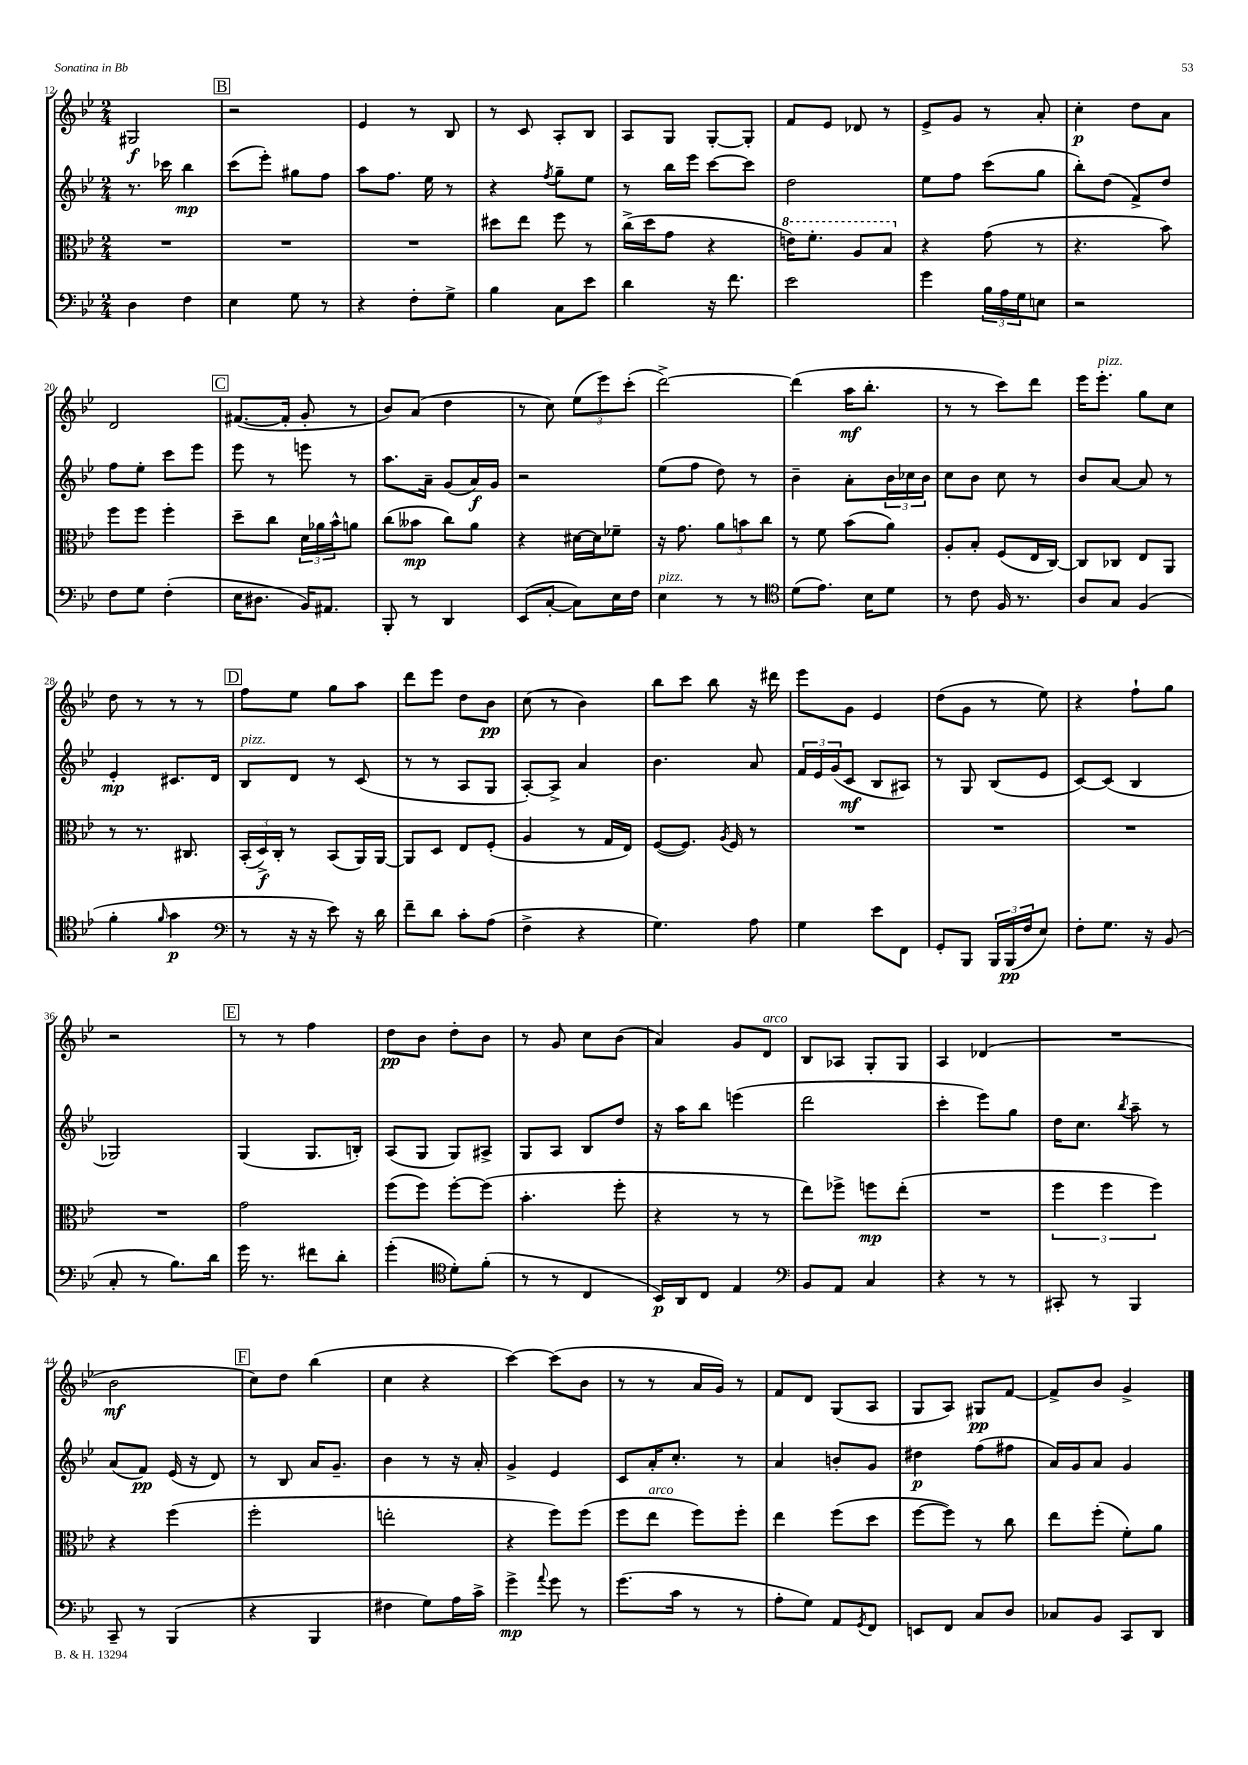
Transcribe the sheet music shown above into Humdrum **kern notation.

**kern	**dynam	**kern	**dynam	**kern	**dynam	**kern	**dynam
*part4	*part4	*part3	*part3	*part2	*part2	*part1	*part1
*staff4	*staff4	*staff3	*staff3	*staff2	*staff2	*staff1	*staff1
*clefF4	*	*clefC3	*	*clefG2	*	*clefG2	*
*k[b-e-]	*	*k[b-e-]	*	*k[b-e-]	*	*k[b-e-]	*
*M2/4	*	*M2/4	*	*M2/4	*	*M2/4	*
=12	=12	=12	=12	=12	=12	=12	=12
4D\	.	2r	.	8.r	.	2G#X/	f
.	.	.	.	16ccc-X\	.	.	.
4F\	.	.	.	4bb-\	mp	.	.
!!LO:REH:place=s1:t=B
=13	=13	=13	=13	=13	=13	=13	=13
4E-\	.	2r	.	(8ccc\L	.	2r	.
.	.	.	.	8eee-'\J)	.	.	.
8G\	.	.	.	8gg#X\L	.	.	.
8r	.	.	.	8ff\J	.	.	.
=14	=14	=14	=14	=14	=14	=14	=14
4r	.	2r	.	8aa\L	.	4e-/	.
.	.	.	.	8.ff\J	.	.	.
8F'\L	.	.	.	.	.	8r	.
.	.	.	.	16ee-\	.	.	.
8G^\J	.	.	.	8r	.	8B-/	.
=15	=15	=15	=15	=15	=15	=15	=15
4B-\	.	8dd#X\L	.	4r	.	8r	.
.	.	8ee-\J	.	.	.	8c/	.
.	.	.	.	8qff/	.	.	.
8C\L	.	8ff\	.	8gg~\L	.	8A'/L	.
8e-\J	.	8r	.	8ee-\J	.	8B-/J	.
=16	=16	=16	=16	=16	=16	=16	=16
4d\	.	(16cc^\LL	.	8r	.	8A/L	.
.	.	16dd\J	.	.	.	.	.
.	.	8g\J	.	16bb-\LL	.	8G/J	.
.	.	.	.	16eee-\JJ	.	.	.
16r	.	4r	.	[8ccc\L	.	[8G'/L	.
8.f\	.	.	.	.	.	.	.
.	.	.	.	8ccc\J]	.	8G'/J]	.
=17	=17	=17	=17	=17	=17	=17	=17
*	*	*8va	*	*	*	*	*
2e-\	.	16een\KL)	.	2dd\	.	8f/L	.
.	.	8.ff'\J	.	.	.	.	.
.	.	.	.	.	.	8e-/J	.
.	.	8a/L	.	.	.	8d-X/	.
.	.	8b-/J	.	.	.	8r	.
=18	=18	=18	=18	=18	=18	=18	=18
*	*	*X8va	*	*	*	*	*
4g\	.	4r	.	8ee-\L	.	8e-^/L	.
.	.	.	.	8ff\J	.	8g/J	.
24B-\LL	.	(8g\	.	(8ccc\L	.	8r	.
24A\	.	.	.	.	.	.	.
24G\J	.	.	.	.	.	.	.
8En\J	.	8r	.	8gg\J	.	8a'/	.
=19	=19	=19	=19	=19	=19	=19	=19
2r	.	4.r	.	8bb-'\L)	.	4cc'\	p
.	.	.	.	(8dd\J	.	.	.
.	.	.	.	8f^/L)	.	8dd\L	.
.	.	8b-\)	.	8dd/J	.	8a\J	.
!!LO:LB:g=z
=20	=20	=20	=20	=20	=20	=20	=20
8F\L	.	8ff\L	.	8ff\L	.	2d/	.
8G\J	.	8ff\J	.	8ee-'\J	.	.	.
(4F'\	.	4ff'\	.	8ccc\L	.	.	.
.	.	.	.	8eee-\J	.	.	.
!!LO:REH:place=s1:t=C
=21	=21	=21	=21	=21	=21	=21	=21
16E-\KL	.	8dd~\L	.	8eee-\	.	([8.f#X/L	.
8.D#X\J	.	.	.	.	.	.	.
.	.	8cc\J	.	8r	.	.	.
.	.	.	.	.	.	16f#'/Jk]	.
16BB-/KL)	.	24d\LL	.	8eeen\	.	8g'/	.
.	.	24a-X\	.	.	.	.	.
8.AA#X/J	.	.	.	.	.	.	.
.	.	24b-^^\J	.	.	.	.	.
.	.	8an\J	.	8r	.	8r	.
=22	=22	=22	=22	=22	=22	=22	=22
8BBB-'/	.	(8cc\L	.	8.aa\L	.	8b-/L)	.
8r	.	8b--X\J	mp	.	.	(8a/J	.
.	.	.	.	16a~\Jk	.	.	.
4DD/	.	8cc\L)	.	(8g/L	.	4dd\	.
.	.	8a\J	.	16a/L)	f	.	.
.	.	.	.	16g/JJ	.	.	.
=23	=23	=23	=23	=23	=23	=23	=23
(8EE-/L	.	4r	.	2r	.	8r	.
[8C'/J	.	.	.	.	.	8cc\)	.
8C\L])	.	[16d#X\LL	.	.	.	(12ee-\L	.
.	.	16d#\J]	.	.	.	.	.
.	.	.	.	.	.	12eee-\)	.
16E-\L	.	8f-X~\J	.	.	.	.	.
.	.	.	.	.	.	(12ccc'\J	.
16F\JJ	.	.	.	.	.	.	.
=24	=24	=24	=24	=24	=24	=24	=24
!LO:TX:a:i:t=pizz.	!	!	!	!	!	!	!
4E-\	.	16r	.	(8ee-\L	.	[2ddd^\)	.
.	.	8.g\	.	.	.	.	.
.	.	.	.	8ff\J	.	.	.
8r	.	12a\L	.	8dd\)	.	.	.
.	.	12bn\	.	.	.	.	.
8r	.	.	.	8r	.	.	.
.	.	12cc\J	.	.	.	.	.
=25	=25	=25	=25	=25	=25	=25	=25
*clefC4	*	*	*	*	*	*	*
(8d\L	.	8r	.	4b-~\	.	(4ddd\]	.
8.e-\J)	.	8f\	.	.	.	.	.
.	.	(8b-\L	.	8a'\L	.	16aa\KL	mf
16B-\KL	.	.	.	.	.	8.bb-'\J	.
8d\J	.	8a\J)	.	24b-\L	.	.	.
.	.	.	.	24cc-X\	.	.	.
.	.	.	.	24b-\JJ	.	.	.
=26	=26	=26	=26	=26	=26	=26	=26
8r	.	8A'/L	.	8cc\L	.	8r	.
8c\	.	8B-'/J	.	8b-\J	.	8r	.
16F/	.	(8F/L	.	8cc\	.	8ccc\L)	.
8.r	.	.	.	.	.	.	.
.	.	16E-/L	.	8r	.	8ddd\J	.
.	.	[16C/JJ)	.	.	.	.	.
=27	=27	=27	=27	=27	=27	=27	=27
8A/L	.	8C/L]	.	8b-/L	.	16eee-\KL	.
!	!	!	!	!	!	!LO:TX:a:i:t=pizz.	!
.	.	.	.	.	.	8.eee-'\J	.
8G/J	.	8C-X/J	.	[8a/J	.	.	.
(4F/	.	8E-/L	.	8a/]	.	8gg\L	.
.	.	8AA/J	.	8r	.	8cc\J	.
!!LO:LB:g=z
=28	=28	=28	=28	=28	=28	=28	=28
4f'\	.	8r	.	4e-'/	mp	8dd\	.
.	.	8.r	.	.	.	8r	.
16qqf/	.	.	.	.	.	.	.
4g\	p	.	.	8.c#X/L	.	8r	.
.	.	8.C#X/	.	.	.	.	.
.	.	.	.	.	.	8r	.
.	.	.	.	16d/Jk	.	.	.
!!LO:REH:place=s1:t=D
=29	=29	=29	=29	=29	=29	=29	=29
*clefF4	*	*	*	*	*	*	*
!	!	!	!	!LO:TX:a:i:t=pizz.	!	!	!
8r	.	(24BB-'/LL	.	8B-/L	.	8ff\L	.
.	.	24D^/)	f	.	.	.	.
.	.	24C'/JJ	.	.	.	.	.
16r	.	8r	.	8d/J	.	8ee-\J	.
16r	.	.	.	.	.	.	.
8e-\)	.	(8BB-/L	.	8r	.	8gg\L	.
16r	.	16AA/L)	.	(8c/	.	8aa\J	.
16d\	.	[16AA/JJ	.	.	.	.	.
=30	=30	=30	=30	=30	=30	=30	=30
8f~\L	.	8AA/L]	.	8r	.	8ddd\L	.
8d\J	.	8D/J	.	8r	.	8eee-\J	.
8c'\L	.	8E-/L	.	8A/L	.	8dd\L	.
(8A\J	.	(8F'/J	.	8G/J	.	8b-\J	pp
=31	=31	=31	=31	=31	=31	=31	=31
4F^\	.	4A/	.	[8A'/L)	.	(8cc\	.
.	.	.	.	8A^/J]	.	8r	.
4r	.	8r	.	4a/	.	4b-\)	.
.	.	16G/LL	.	.	.	.	.
.	.	16E-/JJ)	.	.	.	.	.
=32	=32	=32	=32	=32	=32	=32	=32
4.G\)	.	([8F/L	.	4.b-\	.	8bb-\L	.
.	.	8.F/J])	.	.	.	8ccc\J	.
.	.	.	.	.	.	8bb-\	.
.	.	8qA/	.	.	.	.	.
.	.	16F/	.	.	.	.	.
8A\	.	8r	.	8a/	.	16r	.
.	.	.	.	.	.	16ddd#X\	.
=33	=33	=33	=33	=33	=33	=33	=33
4G\	.	2r	.	24f/LL	.	8eee-\L	.
.	.	.	.	24e-/	.	.	.
.	.	.	.	(24g/J	.	.	.
.	.	.	.	8c/J	mf	8g\J	.
8e-\L	.	.	.	8B-/L	.	4e-/	.
8FF\J	.	.	.	8A#X/J)	.	.	.
=34	=34	=34	=34	=34	=34	=34	=34
8GG'/L	.	2r	.	8r	.	(8dd\L	.
8BBB-/J	.	.	.	8G/	.	8g\J	.
24BBB-/LL	.	.	.	(8B-/L	.	8r	.
(24BBB-/	pp	.	.	.	.	.	.
24F/J	.	.	.	.	.	.	.
8E-/J)	.	.	.	8e-/J	.	8ee-\)	.
=35	=35	=35	=35	=35	=35	=35	=35
8F'\L	.	2r	.	[8c/L)	.	4r	.
8.G\J	.	.	.	(8c/J]	.	.	.
.	.	.	.	4B-/	.	8ff`\L	.
16r	.	.	.	.	.	.	.
(8BB-/	.	.	.	.	.	8gg\J	.
!!LO:LB:g=z
=36	=36	=36	=36	=36	=36	=36	=36
8C'/	.	2r	.	2G-X/)	.	2r	.
8r	.	.	.	.	.	.	.
8.B-\L)	.	.	.	.	.	.	.
16d\Jk	.	.	.	.	.	.	.
!!LO:REH:place=s1:t=E
=37	=37	=37	=37	=37	=37	=37	=37
16g\	.	2g\	.	(4G/	.	8r	.
8.r	.	.	.	.	.	.	.
.	.	.	.	.	.	8r	.
8f#X\L	.	.	.	8.G/L	.	4ff\	.
8d'\J	.	.	.	.	.	.	.
.	.	.	.	16Bn'/Jk)	.	.	.
=38	=38	=38	=38	=38	=38	=38	=38
(4g'\	.	(8ff\L	.	(8A/L	.	8dd\L	pp
.	.	8ff\J)	.	8G/J	.	8b-\J	.
*clefC4	*	*	*	*	*	*	*
8d'\L)	.	[8ff'\L	.	8G/L)	.	8dd'\L	.
(8f'\J	.	(8ff\J]	.	8A#X^/J	.	8b-\J	.
=39	=39	=39	=39	=39	=39	=39	=39
8r	.	4.b-'\	.	8G/L	.	8r	.
8r	.	.	.	8A/J	.	8g/	.
4C/	.	.	.	8B-/L	.	8cc\L	.
.	.	8ff'\	.	8dd/J	.	(8b-\J	.
=40	=40	=40	=40	=40	=40	=40	=40
16BB-/LL)	p	4r	.	16r	.	4a/)	.
16AA/J	.	.	.	16aa\KL	.	.	.
8C/J	.	.	.	8bb-\J	.	.	.
4E-/	.	8r	.	(4eeen\	.	8g/L	.
!	!	!	!	!	!	!LO:TX:a:i:t=arco	!
.	.	8r	.	.	.	8d/J	.
=41	=41	=41	=41	=41	=41	=41	=41
*clefF4	*	*	*	*	*	*	*
8BB-/L	.	8ee-\L)	.	2ddd\	.	8B-/L	.
8AA/J	.	8ff-X^\J	.	.	.	8A-X/J	.
4C/	.	8ffn\L	mp	.	.	8G'/L	.
.	.	(8ee-'\J	.	.	.	8G/J	.
=42	=42	=42	=42	=42	=42	=42	=42
4r	.	2r	.	4ccc'\	.	4A/	.
8r	.	.	.	8eee-\L)	.	(4d-X/	.
8r	.	.	.	8gg\J	.	.	.
=43	=43	=43	=43	=43	=43	=43	=43
8CC#X'/	.	6ff\	.	16dd\KL	.	2r	.
.	.	.	.	8.cc\J	.	.	.
8r	.	.	.	.	.	.	.
.	.	6ff\	.	.	.	.	.
.	.	.	.	8qbb-/	.	.	.
4BBB-/	.	.	.	8aa~\	.	.	.
.	.	6ff\)	.	.	.	.	.
.	.	.	.	8r	.	.	.
!!LO:LB:g=z
=44	=44	=44	=44	=44	=44	=44	=44
8CC~/	.	4r	.	(8a/L	.	2b-\	mf
8r	.	.	.	8f/J)	pp	.	.
(4BBB-/	.	(4ff\	.	(16e-/	.	.	.
.	.	.	.	16r	.	.	.
.	.	.	.	8d/)	.	.	.
!!LO:REH:place=s1:t=F
=45	=45	=45	=45	=45	=45	=45	=45
4r	.	2ff'\	.	8r	.	8cc\L)	.
.	.	.	.	8B-/	.	8dd\J	.
4BBB-/	.	.	.	16a/KL	.	(4bb-\	.
.	.	.	.	8.g~/J	.	.	.
=46	=46	=46	=46	=46	=46	=46	=46
4F#X\	.	2een'\	.	4b-\	.	4cc\	.
8G\L)	.	.	.	8r	.	4r	.
16A\L	.	.	.	16r	.	.	.
16c^\JJ	.	.	.	16a'/	.	.	.
=47	=47	=47	=47	=47	=47	=47	=47
4g^\	mp	4r	.	4g^/	.	[4ccc\)	.
8qqa/	.	.	.	.	.	.	.
8g\	.	8ff\L)	.	4e-/	.	(8ccc\L]	.
8r	.	(8ff\J	.	.	.	8b-\J	.
=48	=48	=48	=48	=48	=48	=48	=48
(8.g\L	.	8ff\L	.	8c/L	.	8r	.
!	!	!LO:TX:a:i:t=arco	!	!	!	!	!
.	.	8ee-\J	.	16a'/K	.	8r	.
16c\Jk	.	.	.	8.cc'/J	.	.	.
8r	.	8ff\L)	.	.	.	16a/LL	.
.	.	.	.	.	.	16g/JJ)	.
8r	.	8ff'\J	.	8r	.	8r	.
=49	=49	=49	=49	=49	=49	=49	=49
8A'\L	.	4ee-\	.	4a/	.	8f/L	.
8G\J)	.	.	.	.	.	8d/J	.
8AA/L	.	(8ff\L	.	8bn'/L	.	(8G/L	.
8qGG/	.	.	.	.	.	.	.
8FF/J	.	8dd\J	.	8g/J	.	8A/J	.
=50	=50	=50	=50	=50	=50	=50	=50
8EEn/L	.	[8ff\L	.	4dd#X\	p	8G/L	.
8FF/J	.	8ff\J])	.	.	.	8A/J)	.
8C/L	.	8r	.	(8ff\L	.	8G#X/L	pp
8D/J	.	8cc\	.	8ff#X\J	.	[8f/J	.
=51	=51	=51	=51	=51	=51	=51	=51
8C-X/L	.	8ee-\L	.	16a/LL)	.	8f^/L]	.
.	.	.	.	16g/J	.	.	.
8BB-/J	.	(8ff'\J	.	8a/J	.	8b-/J	.
8CC/L	.	8f'\L)	.	4g/	.	4g^/	.
8DD/J	.	8a\J	.	.	.	.	.
==	==	==	==	==	==	==	==
*-	*-	*-	*-	*-	*-	*-	*-
